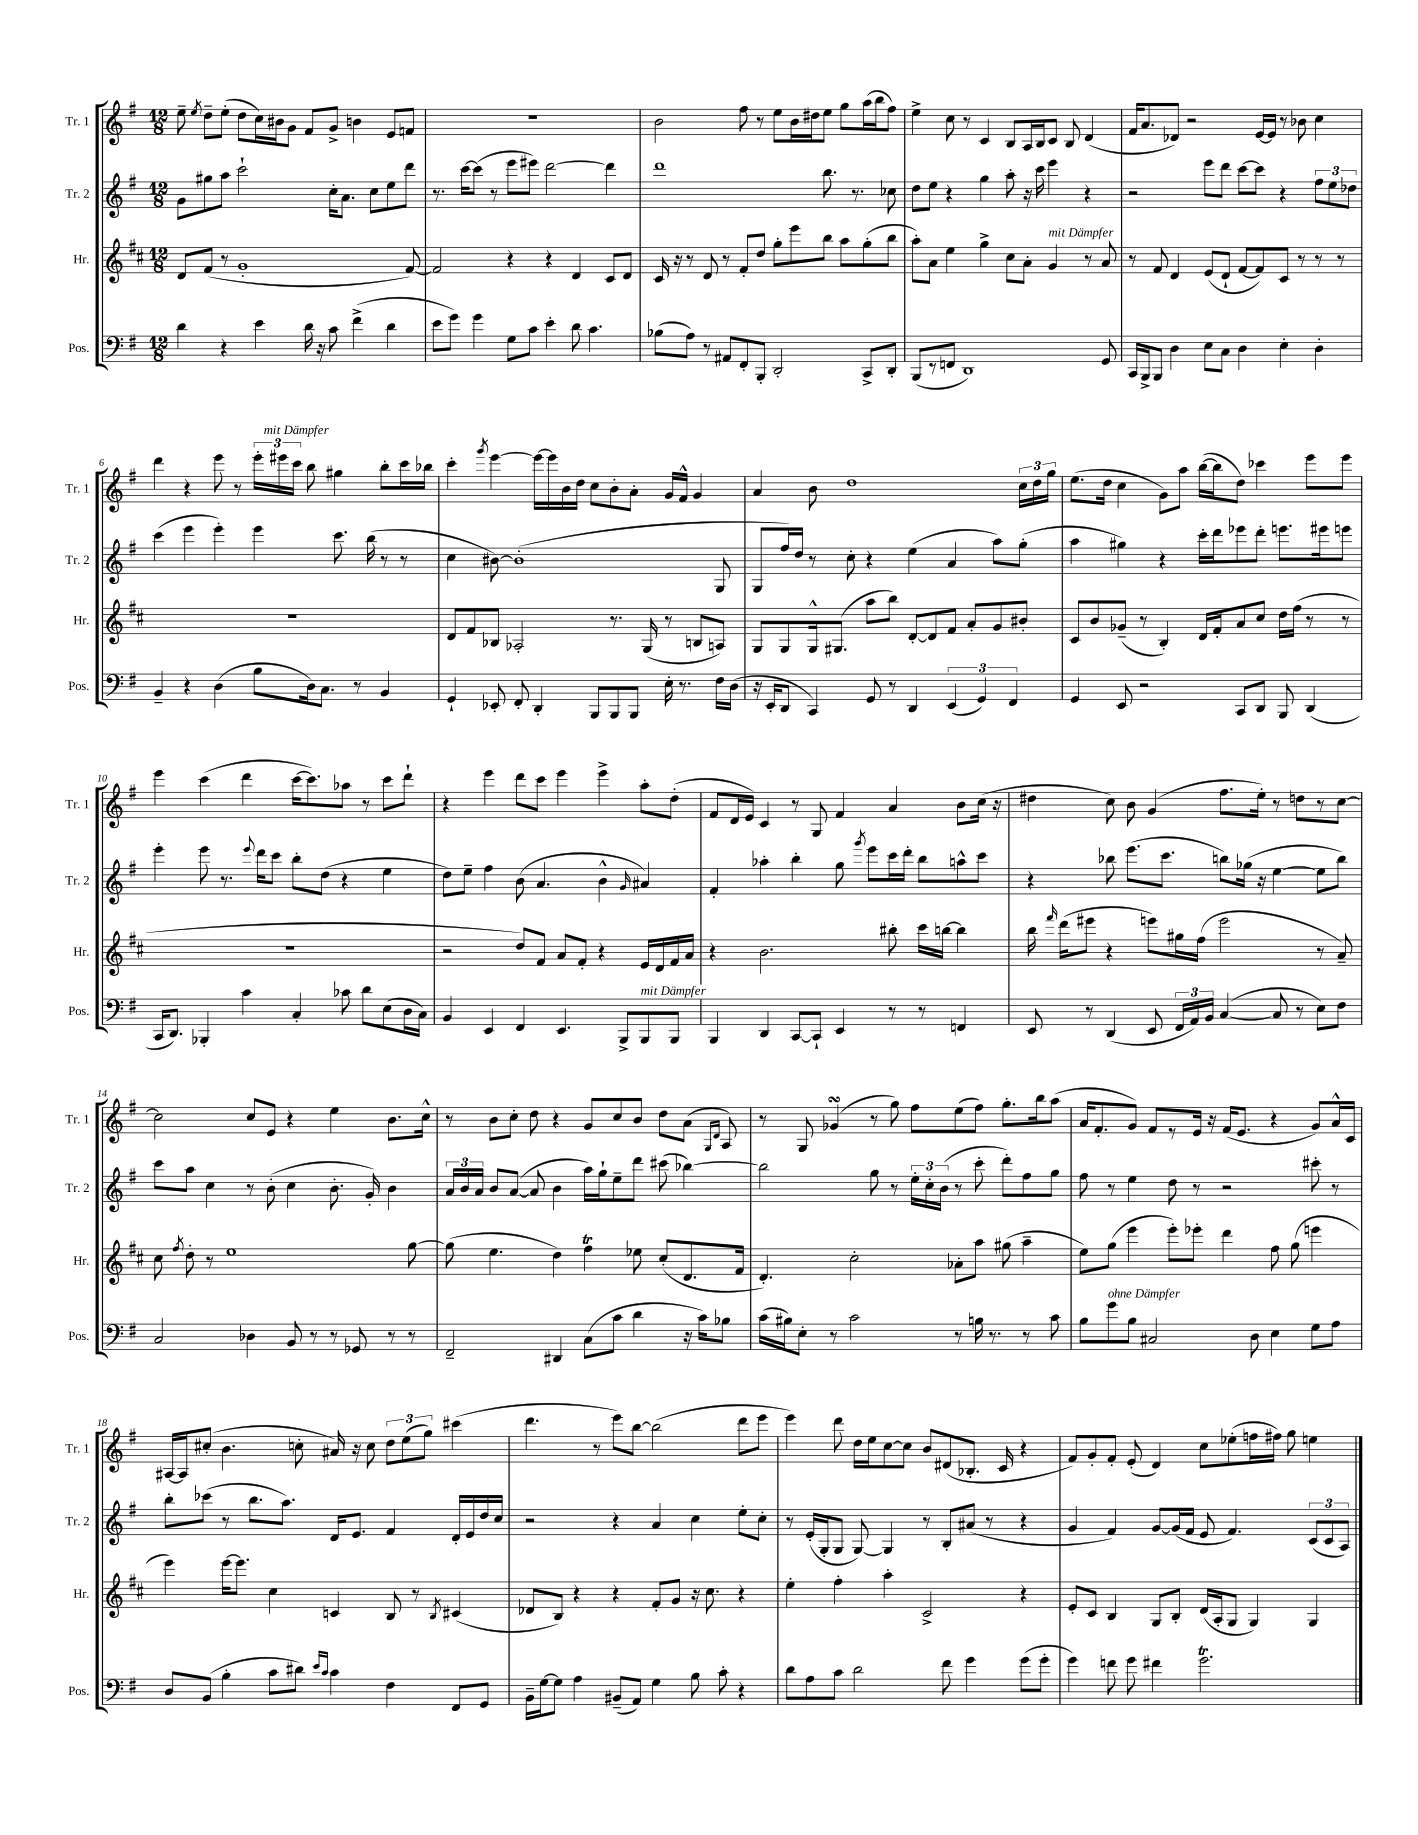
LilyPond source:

<<
\new StaffGroup <<
\new Staff = "s0" \with { instrumentName = "Tr. 1" shortInstrumentName = "Tr. 1" } {
    \clef treble \key g \major \numericTimeSignature \time 12/8
    \autoBeamOff e''8-- \acciaccatura { e''8 } d''8[-- e''8]-.( d''8[ c''16) bis'16 g'8] fis'8[ g'8]-> b'4 e'8[ f'8] |
    R1. |
    b'2 fis''8 r8 e''8[ b'16 dis''16 e''8] g''8[ a''16( b''16 fis''8]) |
    e''4-> c''8 r8 c'4 b8[ a16 b16 c'8] b8 d'4( |
    fis'16[ a'8. des'8]) r2 e'16[~ e'16] r8 bes'8 c''4 |
    d'''4 r4 e'''8 r8 \tuplet 3/2 { e'''16[-. eis'''16^\markup { \italic "mit Dämpfer" } c'''16] } b''8 gis''4 b''8[-. c'''16 bes''16] |
    c'''4-. \acciaccatura { g'''8 } e'''4~ e'''16[~ e'''16 b'16 d''16] c''8[ b'8-. a'8]-. g'16[ fis'16]-^ g'4 |
    a'4 b'8 d''1 \tuplet 3/2 { c''16[ d''16 g''16] } |
    e''8.[( d''16] c''4 g'8[) a''8] b''16[~( b''16 d''8]) ces'''4 e'''8[ e'''8] |
    e'''4 c'''4( d'''4 c'''16[~ c'''8.) aes''8] r8 c'''8[ d'''8]-! |
    r4 e'''4 d'''8[ c'''8] e'''4 e'''4-> a''8[-. d''8]-.( |
    fis'8[ d'16 e'16]) c'4 r8 g8 fis'4 a'4 b'8[ c''16]( r16 |
    dis''4 c''8) b'8 g'4( fis''8.[ e''16]-.) r8 d''8[ r8 c''8]~ |
    c''2 c''8[ e'8] r4 e''4 b'8.[ c''16]-^ |
    r8 b'8[ c''8]-. d''8 r4 g'8[ c''8 b'8] d''8[ a'8]( \grace { g16[ d'16] } a8) |
    r8 g8 ges'4\turn( r8 g''8) fis''8[ e''8( fis''8]) g''8.[-. b''16 a''8]( |
    a'16[ fis'8.-. g'8]) fis'8[ r8 e'16] r16 fis'16[( e'8.] r4 g'8[) a'16-^ c'16] |
    ais16[~ ais16 cis''8]-.( b'4. c''8-. ais'16) r16 c''8 \tuplet 3/2 { d''8[ e''8( g''8]) } cis'''4( |
    d'''4. r8 e'''8[) b''8]~ b''2( d'''8[ e'''8] |
    e'''4) d'''8 d''16[ e''16 c''8~ c''8] b'8[ dis'8( bes8.]-. c'16 r4 |
    fis'8[) g'8-. fis'8]-. e'8-.( d'4) c''8[ ees''8-.( f''16 fis''16]) g''8 e''4 \bar "|." |
}
\new Staff = "s1" \with { instrumentName = "Tr. 2" shortInstrumentName = "Tr. 2" } {
    \clef treble \key g \major \numericTimeSignature \time 12/8
    \autoBeamOff g'8[ gis''8 a''8] c'''2-! c''16[-. a'8.] c''8[ e''8 d'''8] |
    r8. c'''16[~ c'''8]( r8 e'''8[ eis'''8]) d'''2~ d'''4 |
    d'''1 b''8. r8. ces''8 |
    d''8[ e''8] r4 g''4 a''8-. r16 c'''16 e'''4 r4 |
    r2 e'''8[ d'''8] c'''8[~ c'''8] r4 \tuplet 3/2 { fis''8[ e''8 des''8] } |
    c'''4( e'''4 e'''4-.) e'''4 c'''8. b''16( r8 r8 |
    c''4 bis'8~) bis'1-.( g8 |
    g8[ fis''16) d''16] r8 c''8-. r4 e''4( a'4 a''8[) g''8]-.( |
    a''4 gis''4) r4 c'''16[-. d'''16 ees'''8 d'''8]-. e'''8.[ eis'''16 e'''8] |
    e'''4-. e'''8 r8. \appoggiatura { e'''8 } d'''16[ c'''8] b''8[-. d''8]( r4 e''4 |
    d''8[) e''8]-- fis''4 b'8( a'4. b'4-^ \grace { g'16 } ais'4) |
    fis'4-. aes''4-. b''4-. g''8 \acciaccatura { g'''8 } e'''8[ c'''16 d'''16]-. b''8[ a''8-^ c'''8] |
    r4 bes''8 e'''8.[( c'''8.] b''8[) ges''16]( r16 e''4~ e''8[ b''8]) |
    c'''8[ a''8] c''4 r8 b'8-.( c''4 b'8.-. g'16-.) b'4 |
    \tuplet 3/2 { a'16[ b'16 a'16] } b'8[ a'8]~( a'8 b'4 a''16[) g''16-! e''8-- d'''8] cis'''8( bes''4~) |
    bes''2 g''8 r8 \tuplet 3/2 { e''16[-. c''16-. b'16]( } r8 c'''8-. d'''8[-.) fis''8 g''8] |
    fis''8 r8 e''4 d''8 r8 r2 cis'''8-. r8 |
    b''8[-. ces'''8]( r8 b''8.[ a''8.]) d'16[ e'8.] fis'4 d'16[-. e'16 d''16 c''16] |
    r2 r4 a'4 c''4 e''8[-. c''8]-. |
    r8 e'16[-.( g16-. g8] g8~) g4 r8 b8[-. ais'8]( r8 r4 |
    g'4 fis'4) g'8[~ g'16( fis'16] e'8 fis'4.) \tuplet 3/2 { c'8[( c'8 a8]) } \bar "|." |
}
\new Staff = "s2" \with { instrumentName = "Hr." shortInstrumentName = "Hr." } {
    \clef treble \key d \major \numericTimeSignature \time 12/8
    \autoBeamOff d'8[ fis'8]( r8 g'1-. fis'8~) |
    fis'2 r4 r4 d'4 cis'8[ d'8] |
    cis'16 r16 r8 d'8 r8 fis'8[-. d''8] g''8[-. e'''8 b''8] a''8[ g''8-.( b''8] |
    a''8[-.) a'8] e''4 g''4-> cis''8[ a'8]-. g'4^\markup { \italic "mit Dämpfer" } r8 a'8 |
    r8 fis'8 d'4 e'8[( d'8]-! fis'8[~ fis'8) cis'8] r8 r8 r8 |
    R1. |
    d'8[ fis'8 bes8] aes2-. r8. g16( r8 b8[ a8]) |
    g8[ g8 g16-^ gis8.]( a''8[ b''8]) d'8[~-. d'8 fis'8] a'8[-. g'8 bis'8]-. |
    cis'8[ b'8 ges'8]--( r8 b4-.) d'16[ fis'16-. a'8 cis''8] d''16[ fis''16]( r8 r8 |
    R1. |
    r2 d''8[) fis'8] a'8[ fis'8]-. r4 e'16[ d'16 fis'16 a'16] |
    r4 b'2. bis''8-. cis'''16[ b''16]~ b''4 |
    b''16 \grace { fis'''16 } d'''16[( eis'''8] r4 e'''8[) gis''16 fis''16]( e'''2 r8 a'8--) |
    cis''8 \acciaccatura { fis''8 } d''8-. r8 e''1 g''8~ |
    g''8( e''4. d''4) fis''4\trill ees''8 cis''8[-.( d'8. fis'16] |
    d'4.-.) cis''2-. aes'8[-. a''8] gis''8( a''4-- |
    e''8[) g''8]( e'''4 e'''8[-.) ees'''8]-. d'''4 fis''8 g''8( e'''4 |
    e'''4) e'''16[~ e'''8.] cis''4 c'4 b8 r8 \acciaccatura { b8 } cis'4( |
    des'8[ b8]) r4 r4 fis'8[-. g'8] r16 cis''8. r4 |
    e''4-. fis''4-. a''4-. cis'2-> r4 |
    e'8[-. cis'8] b4 g8[ b8]-. d'16[( a16-. g8] g4) g4 \bar "|." |
}
\new Staff = "s3" \with { instrumentName = "Pos." shortInstrumentName = "Pos." } {
    \clef bass \key g \major \numericTimeSignature \time 12/8
    \autoBeamOff d'4 r4 e'4 d'16 r16 c'8 fis'4->( d'4 |
    e'8[ g'8]) g'4 g8[ c'8] e'4-. d'8 c'4. |
    bes8[( a8]) r8 ais,8[ fis,8-. b,,8]-. d,2-. c,8[-> d,8]-. |
    b,,8[( r8 f,8] d,1) g,8 |
    c,16[ b,,16-> b,,8] d4 e8[ c8] d4 e4-. d4-. |
    b,4-- r4 d4( b8[ d16) c8.] r8 b,4 |
    g,4-! ees,8-. fis,8-. d,4-. b,,8[ b,,8 b,,8] e16-. r8. fis16[ d16]( |
    r16 e,16[-. d,8] c,4) g,8 r8 d,4 \tuplet 3/2 { e,4( g,4) fis,4 } |
    g,4 e,8 r2 c,8[ d,8] b,,8 d,4( |
    c,16[ d,8.]) bes,,4-. c'4 c4-. ces'8 d'8[ e8( d16 c16]) |
    b,4 e,4 fis,4 e,4. b,,8[-> b,,8^\markup { \italic "mit Dämpfer" } b,,8] |
    b,,4 d,4 c,8[~ c,8]-! e,4 r8 r8 f,4 |
    e,8 r8 d,4( e,8 \tuplet 3/2 { fis,16[ a,16) b,16] } c4~( c8 r8 e8[) fis8] |
    c2 des4 b,8 r8 r8 ges,8 r8 r8 |
    fis,2-- dis,4 c8[( c'8] d'4 r16 c'16[) bes8] |
    c'16[( bis16) e8]-. r8 c'2 r8 b16 r8. r8 c'8 |
    b8[ g'8^\markup { \italic "ohne Dämpfer" } b8] cis2 d8 e4 g8[ a8] |
    d8[ b,8]( b4-. c'8[ dis'8]) \grace { e'16[ c'16] } c'4 fis4 fis,8[ g,8] |
    b,16[-- g16~ g8] a4 bis,8[--( a,8]) g4 b8 c'8-. r4 |
    d'8[ a8 c'8] d'2 fis'8 g'4 g'8[( g'8]-. |
    g'4) f'8 g'8 fis'4 g'2.\trill \bar "|." |
}
>>
>>
